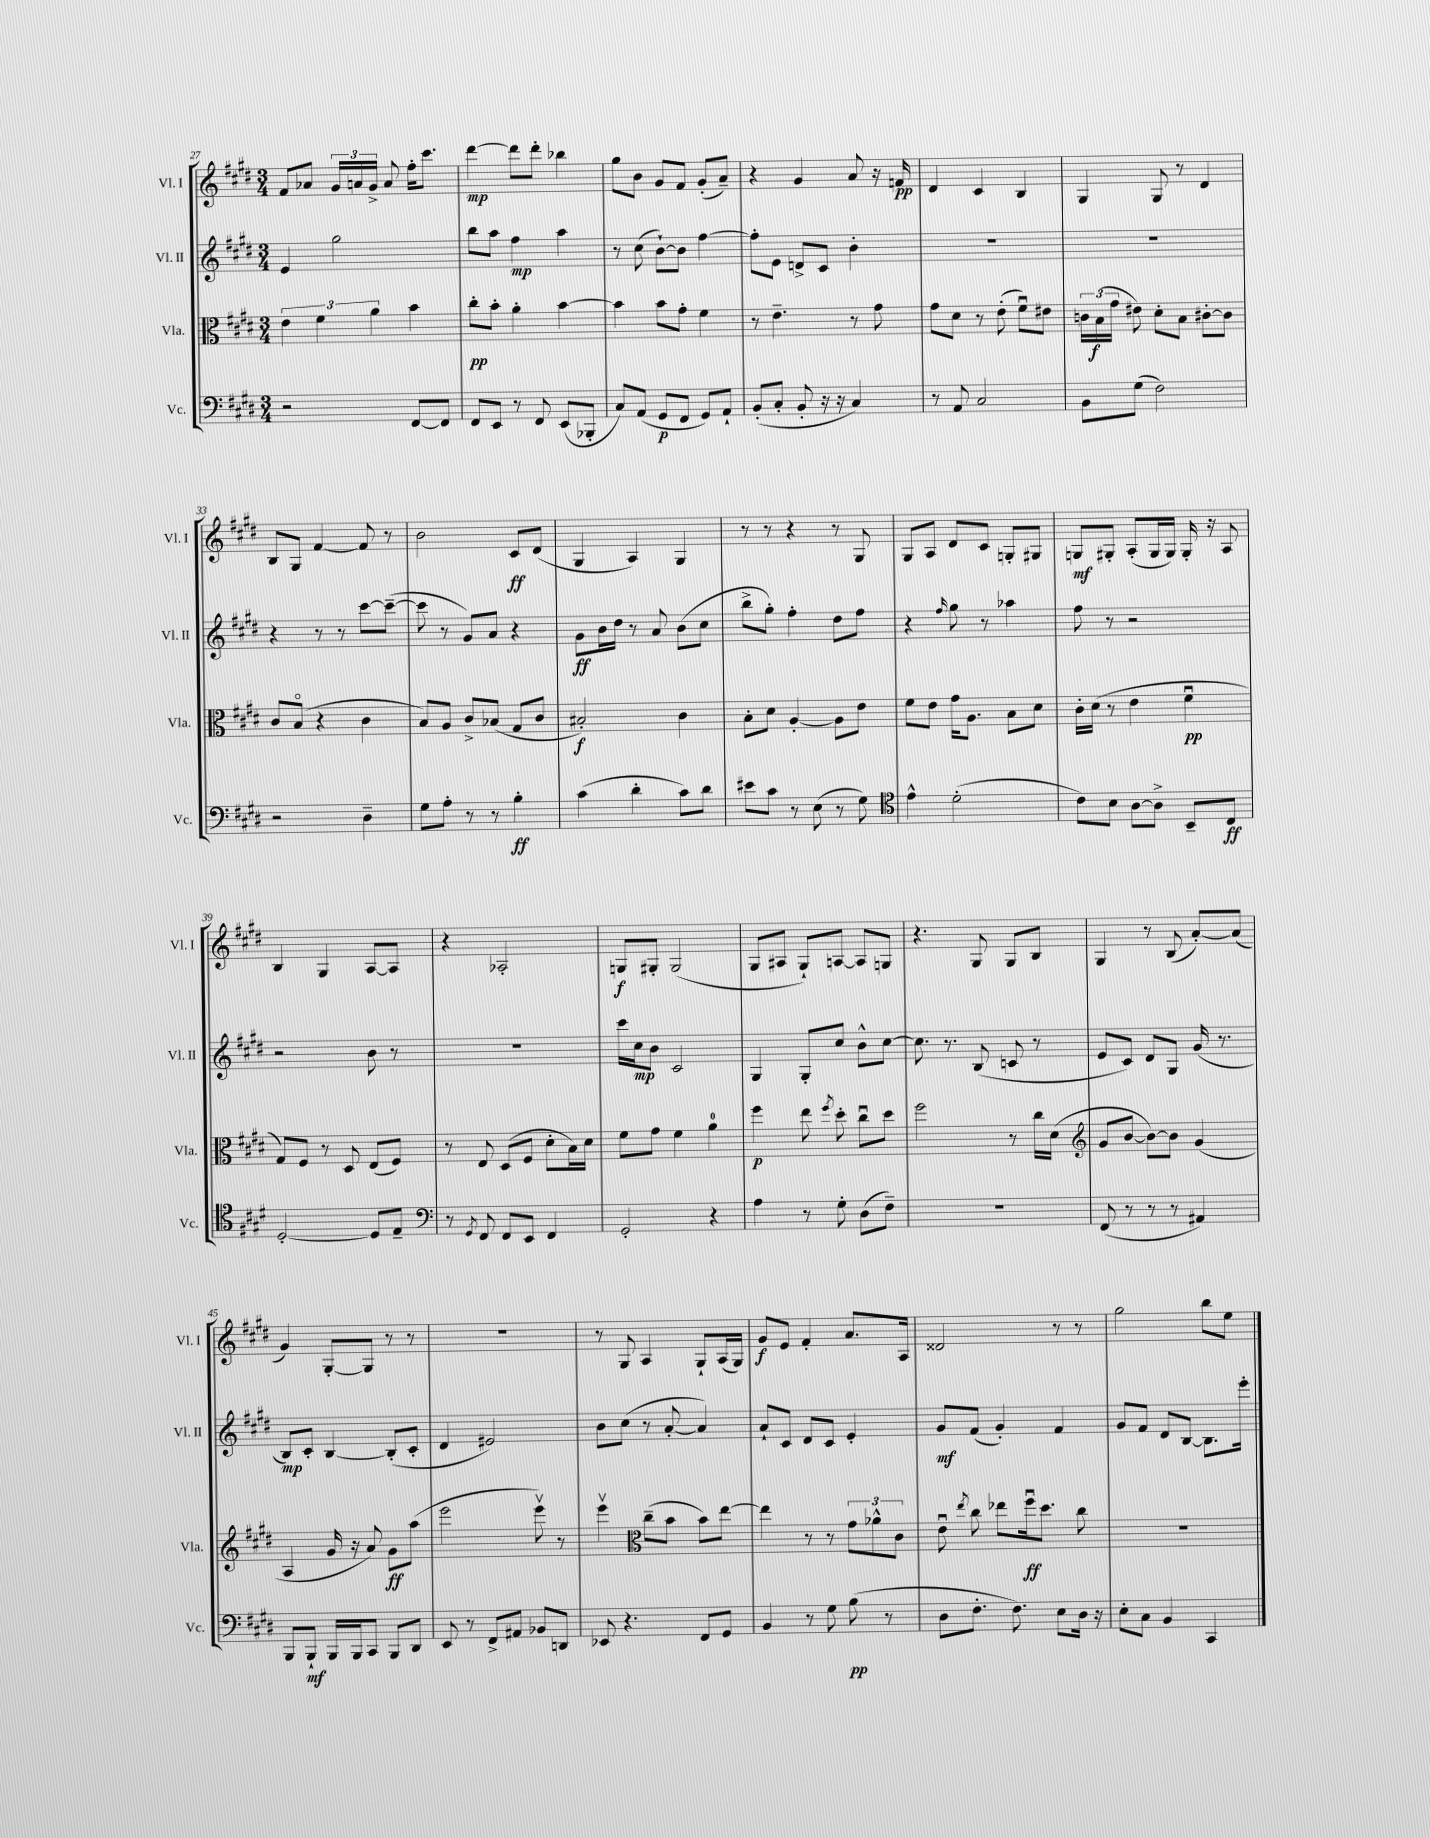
<<
\new StaffGroup <<
\new Staff = "s0" \with { instrumentName = "Vl. I" shortInstrumentName = "Vl. I" } {
    \clef treble \key e \major \numericTimeSignature \time 3/4
    \autoBeamOff fis'8[ aes'8] \tuplet 3/2 { gis'16[ a'16 gis'16]-> } a'8 fis''16[-. cis'''8.] |
    dis'''4~\mp dis'''8[ dis'''8]-. bes''4 |
    gis''8[ b'8] gis'8[ fis'8] gis'8[-.( a'8]--) |
    r4 gis'4 a'8 r16 f'16\pp |
    dis'4 cis'4 b4 |
    gis4 gis8 r8 dis'4 |
    b8[ gis8] fis'4~ fis'8 r8 |
    b'2 cis'8[\ff dis'8]( |
    gis4 a4) gis4 |
    r8 r8 r4 r8 gis8 |
    gis8[ a8] dis'8[ cis'8] g8[-. gis8] |
    g8[\mf gis8]-. a8[-.( gis16 gis16]) gis16-. r16 a8 |
    b4 gis4 a8[~ a8] |
    r4 aes2-. |
    g8[\f gis8]-. gis2( |
    gis8[ ais8] gis8[-!) a8]~ a8[ g8] |
    r4. gis8 gis8[ b8] |
    gis4 r8 b8( a'8[~-.) a'8]( |
    gis'4) gis8[~-. gis8] r8 r8 |
    R2. |
    r8 gis8 a4 gis8[-! a16( gis16]) |
    gis'8[\f e'8] fis'4-. a'8.[ a16] |
    disis'2 r8 r8 |
    gis''2 b''8[ e''8] \bar "|." |
}
\new Staff = "s1" \with { instrumentName = "Vl. II" shortInstrumentName = "Vl. II" } {
    \clef treble \key e \major \numericTimeSignature \time 3/4
    \autoBeamOff e'4 gis''2 |
    b''8[ a''8] fis''4\mp a''4 |
    r8 cis''8( b'8[~-!) b'8] fis''4~ |
    fis''8[-. e'8] d'8[-> cis'8] b'4-. |
    R2. |
    R2. |
    r4 r8 r8 cis'''8[~ cis'''8]~--( |
    cis'''8 r8 gis'8[) a'8] r4 |
    gis'8[\ff b'16 dis''16] r8 a'8 b'8[( cis''8] |
    b''8[-> gis''8]-.) fis''4-. dis''8[ fis''8] |
    r4 \grace { fis''16 } gis''8 r8 aes''4 |
    fis''8 r8 r2 |
    r2 b'8 r8 |
    R2. |
    cis'''16[ cis''16\mp b'8] cis'2 |
    gis4 gis8[-. cis''8] b'8[-^ cis''8]~ |
    cis''8. r8. b8( c'8 r8 |
    e'8[ cis'8]) dis'8[ gis8] gis'16( r8. |
    b8[\mp) cis'8]-. b4~ b8[-.( cis'8]-. |
    dis'4 eis'2) |
    b'8[ cis''8]( r8 a'8~-. a'4) |
    a'8[-! cis'8] dis'8[ cis'8] e'4-. |
    gis'8[\mf fis'8]( gis'4-.) fis'4 |
    gis'8[ fis'8] dis'8[ b8]~ b8.[ e'''16]-. \bar "|." |
}
\new Staff = "s2" \with { instrumentName = "Vla." shortInstrumentName = "Vla." } {
    \clef alto \key e \major \numericTimeSignature \time 3/4
    \autoBeamOff \tuplet 3/2 { e'4 fis'4 a'4 } b'4 |
    cis''8[-.\pp b'8]-. a'4-. b'4~ |
    b'4 b'8[ gis'8]-. fis'4 |
    r8 e'4.-- r8 gis'8 |
    gis'8[ dis'8] r8 e'8-.( fis'8[\downbow) eis'8] |
    \tuplet 3/2 { c'16[ b16\f( gis'16] } eis'8) dis'8[-. b8] cis'8[~-. cis'8] |
    cis'8[ b8]\flageolet( r4 cis'4 |
    b8[) a8] cis'8[-> bes8]( gis8[ cis'8] |
    bis2-.\f) cis'4 |
    b8[-. dis'8] a4~-. a8[ e'8] |
    fis'8[ e'8] gis'16[ a8.] b8[ dis'8] |
    cis'16[-. dis'16]( r8 e'4 fis'4\downbow\pp |
    gis8[) fis8] r8 dis8 e8[( fis8]) |
    r8 e8 dis8[( fis8] dis'8[-. b16) dis'16] |
    fis'8[ gis'8] fis'4 a'4-0 |
    fis''4\p e''8 \acciaccatura { fis''8 } dis''8-. cis''8[\downbow dis''8] |
    fis''2 r8 cis''16[ dis'16]( |
    \clef treble gis'8[ b'8]~ b'8[~) b'8] gis'4( |
    a4 gis'16 r16 a'8) gis'8[\ff a''8]( |
    e'''2 e'''8\upbow) r8 |
    e'''4\upbow \clef alto cis''8[--( b'8] b'8[) e''8]~ |
    e''4 r8 r8 \tuplet 3/2 { gis'8[ aes'8-^ cis'8] } |
    e'8\downbow \acciaccatura { e''8 } cis''8 ees''8[ fis''16\downbow\ff dis''8.] cis''8 |
    R2. \bar "|." |
}
\new Staff = "s3" \with { instrumentName = "Vc." shortInstrumentName = "Vc." } {
    \clef bass \key e \major \numericTimeSignature \time 3/4
    \autoBeamOff r2 fis,8[~ fis,8] |
    fis,8[ e,8] r8 fis,8 e,8[( bes,,8]-. |
    cis8[) a,8]( gis,8[\p fis,8] gis,8[) a,8]-! |
    b,8[-.( cis8]-. b,8-. r16 r16 cis4) |
    r8 a,8 cis2 |
    b,8[ gis8]( fis2) |
    r2 dis4-- |
    gis8[ a8]-. r8 r8 b4-.\ff |
    cis'4( dis'4-. cis'8[) dis'8] |
    eis'8[ cis'8] r8 e8( r8 gis8) |
    \clef tenor e'4-^ dis'2-.( |
    cis'8[) b8] a8[~ a8]-> b,8[-- cis8]\ff |
    dis2~-. dis8[ e8]-- |
    \clef bass r8 \acciaccatura { gis,8 } fis,8 fis,8[ e,8] fis,4 |
    gis,2-. r4 |
    a4 r8 gis8-. dis8[( fis8]--) |
    R2. |
    fis,8( r8 r8 r8 ais,4) |
    b,,8[ b,,8]-!\mf b,,16[ b,,16 cis,8] b,,8[ dis,8] |
    e,8 r8 fis,8[-> ais,8] bes,8[ d,8] |
    ees,8 r4. fis,8[ gis,8] |
    b,4 r8 gis8 b8\pp( r8 |
    dis8[ fis8.]-. fis8.) e8[ dis16] r16 |
    e8[-. cis8] b,4 cis,4 \bar "|." |
}
>>
>>
\layout { \context { \Score currentBarNumber = #27 } }
